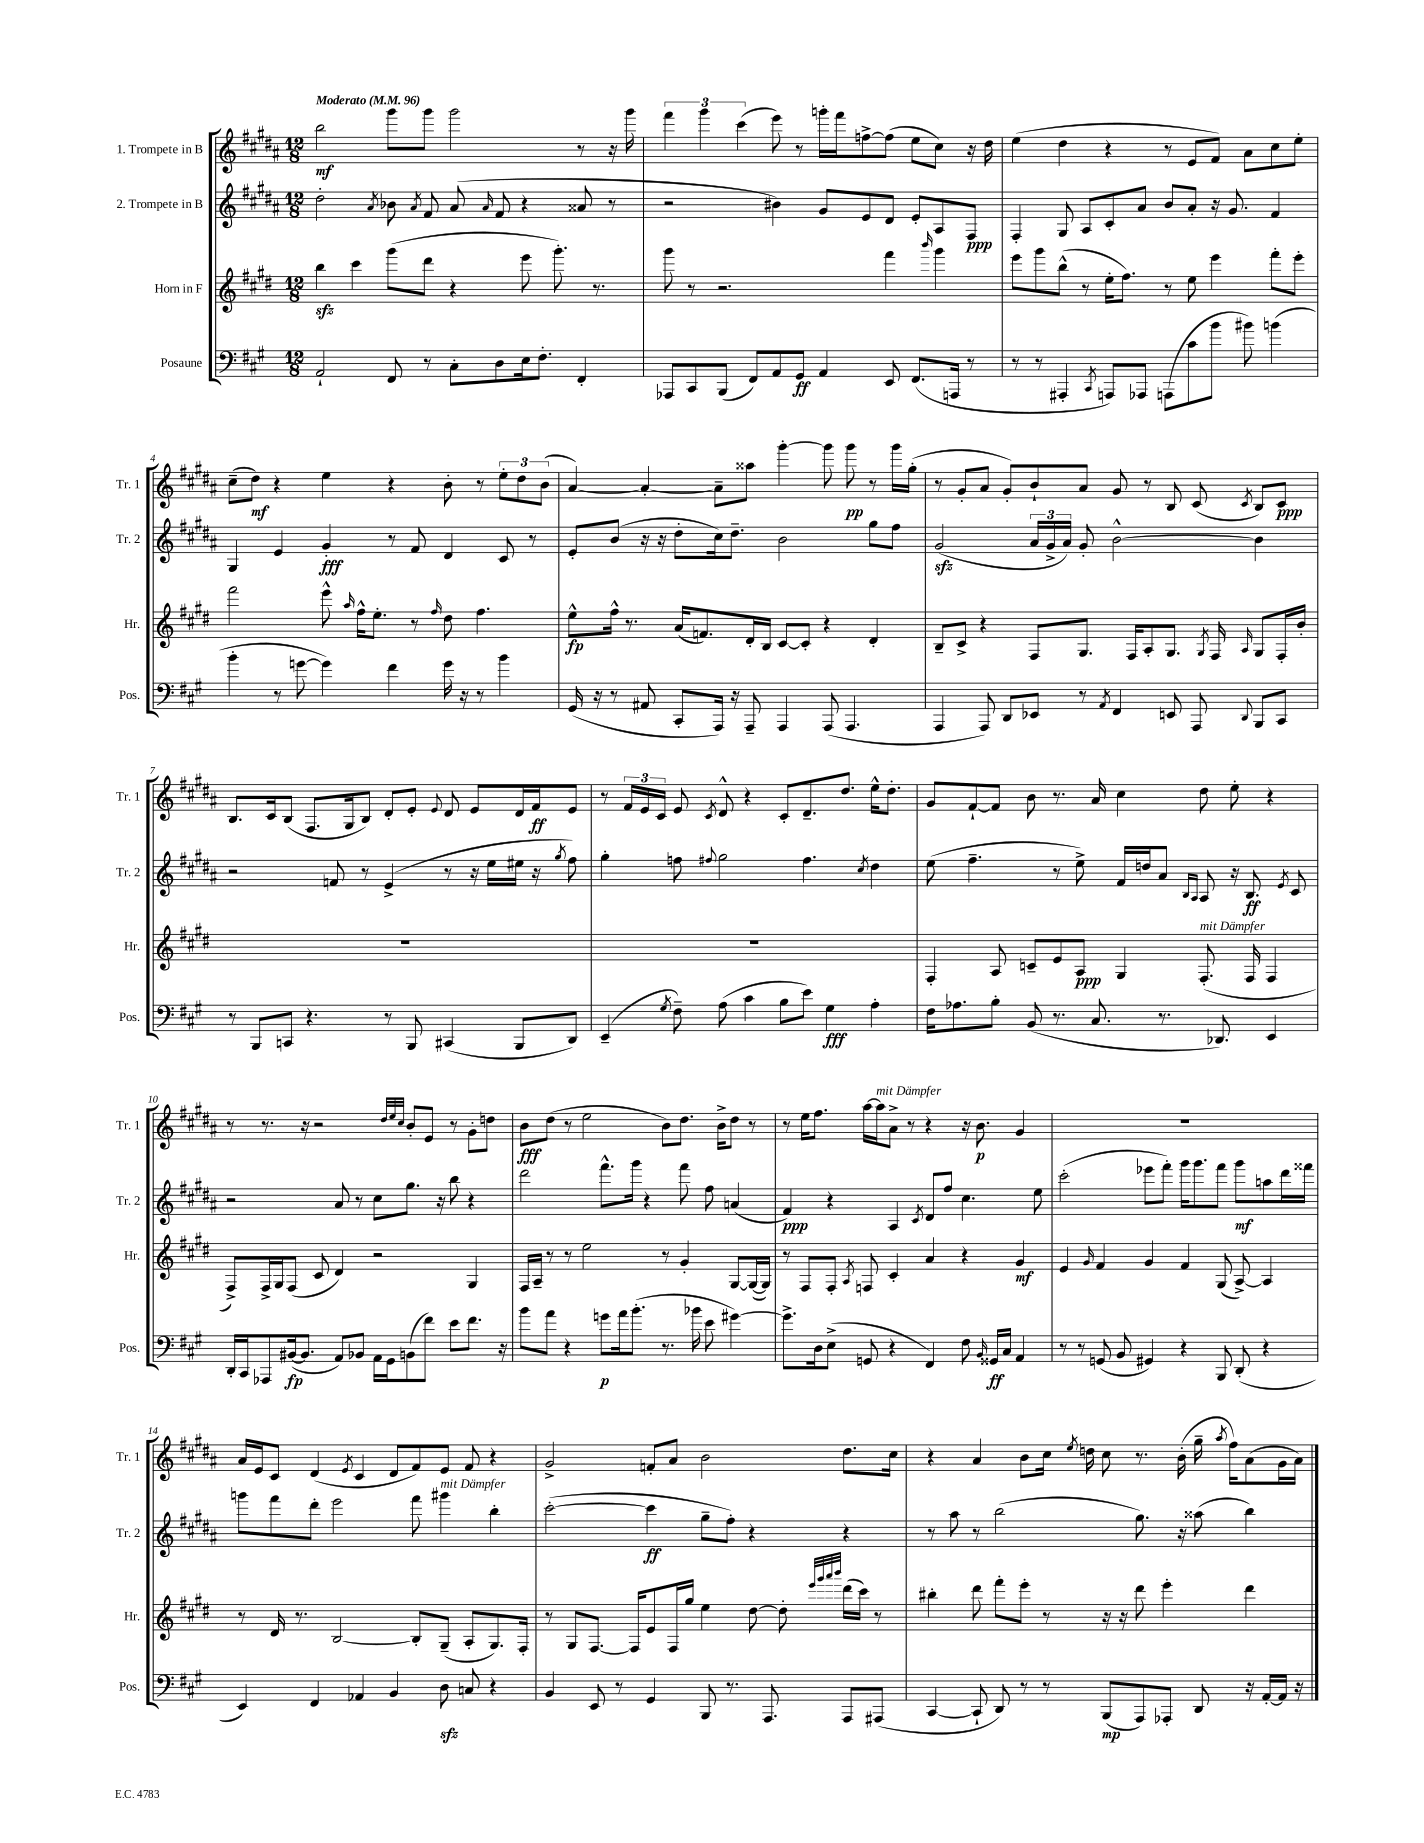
<<
\new StaffGroup <<
\new Staff = "s0" \with { instrumentName = "1. Trompete in B" shortInstrumentName = "Tr. 1" } {
    \clef treble \key b \major \numericTimeSignature \time 12/8 \tempo "Moderato" 4 = 96
    \autoBeamOff b''2\mf gis'''8[ gis'''8] gis'''2 r8 r16 gis'''16 |
    \tuplet 3/2 { fis'''4 gis'''4 cis'''4( } e'''8) r8 g'''16[-. fis'''16 f''8~-> f''8]( e''8[ cis''8]) r16 dis''16 |
    e''4( dis''4 r4 r8 e'8[ fis'8]) ais'8[ cis''8 e''8]-. |
    cis''8[--( dis''8]\mf) r4 e''4 r4 b'8-. r8 \tuplet 3/2 { e''8[-. dis''8 b'8]( } |
    ais'4~) ais'4~-. ais'8[-- aisis''8] gis'''4~-. gis'''8 gis'''8\pp r8 gis'''16[ gis''16]-.( |
    r8 gis'8[-. ais'8] gis'8[-.) b'8-! ais'8] gis'8 r8 b8 cis'8( \acciaccatura { cis'8 } b8[) cis'8]\ppp |
    b8.[ cis'16 b8]( fis8.[ gis16 b8]) dis'8[-. e'8]-. \appoggiatura { e'8 } dis'8 e'8[ dis'16 fis'16\ff e'8] |
    r8 \tuplet 3/2 { fis'16[ e'16 cis'16] } e'8 \acciaccatura { cis'8 } dis'8-^ r4 cis'8[-. dis'8.-- dis''8.] e''16[-^ dis''8.]-. |
    gis'8[ fis'8~-! fis'8] b'8 r8. ais'16 cis''4 dis''8 e''8-. r4 |
    r8 r8. r16 r2 \grace { dis''32[ e''32 cis''32] } b'8[-. e'8] r8 gis'8[-. d''8] |
    b'8[\fff dis''8]( r8 e''2 b'8[) dis''8.] b'16[-> dis''8] r8 |
    r8 e''16[ fis''8.] ais''16[~ ais''16^\markup { \italic "mit Dämpfer" } ais'8]-> r8 r4 r16 b'8.\p gis'4 |
    R1. |
    ais'16[ e'16 cis'8] dis'4( \acciaccatura { e'8 } cis'4 dis'8[ fis'8) e'8] fis'8 r4 |
    gis'2-> f'8[-. ais'8] b'2 dis''8.[ cis''16] |
    r4 ais'4 b'8[ cis''16] \acciaccatura { e''8 } d''16 cis''8 r8. b'16-.( gis''16-- \acciaccatura { ais''8 } fis''16[) ais'8( gis'16 ais'16]) \bar "|." |
}
\new Staff = "s1" \with { instrumentName = "2. Trompete in B" shortInstrumentName = "Tr. 2" } {
    \clef treble \key b \major \numericTimeSignature \time 12/8
    \autoBeamOff dis''2-. \acciaccatura { ais'8 } bes'8 \acciaccatura { ais'8 } fis'8 ais'8( \grace { ais'16 } fis'8 r4 aisis'8 r8 |
    r2 bis'4) gis'8[ e'8 dis'8] e'8[-. ais8 fis8]\ppp |
    fis4-. gis8 ais8[ cis'8-. ais'8] b'8[ ais'8]-. r16 gis'8. fis'4 |
    gis4 e'4 gis'4-.\fff r8 fis'8 dis'4 cis'8 r8 |
    e'8[-. b'8]( r16 r16 dis''8[-. cis''16) dis''8.]-- b'2 gis''8[ fis''8] |
    gis'2\sfz( \tuplet 3/2 { ais'16[ gis'16-> ais'16]) } gis'8-. b'2~-^ b'4 |
    r2 f'8 r8 e'4->( r8 r16 e''16[ eis''16] r16 \acciaccatura { gis''8 } fis''8) |
    gis''4-. f''8 \appoggiatura { fis''8 } gis''2 fis''4. \acciaccatura { cis''8 } dis''4 |
    e''8( fis''4.-- r8 e''8->) fis'16[ d''16 ais'8] \grace { b16[ ais16] } ais8 r16 b8.\ff \acciaccatura { e'8 } cis'8 |
    r2 ais'8 r8 cis''8[ gis''8.] r16 b''8 r4 |
    dis'''2 fis'''8.[-^ gis'''16] r4 fis'''8 fis''8 a'4( |
    fis'4\ppp) r4 ais4 \acciaccatura { cis'8 } dis'8[ fis''8] cis''4. e''8 |
    cis'''2-.( ees'''8[ fis'''8]-.) gis'''16[ gis'''8. fis'''8] gis'''8[\mf a''8 dis'''16 fisis'''16] |
    g'''8[ fis'''8 dis'''8]-. e'''2 fis'''8 gis'''4^\markup { \italic "mit Dämpfer" } b''4-. |
    cis'''2~-.( cis'''4\ff gis''8[-- fis''8]-.) r4 r4 |
    r8 ais''8 r8 b''2( gis''8.) r16 aisis''8( b''4) \bar "|." |
}
\new Staff = "s2" \with { instrumentName = "Horn in F" shortInstrumentName = "Hr." } {
    \clef treble \key e \major \numericTimeSignature \time 12/8
    \autoBeamOff b''4\sfz cis'''4 gis'''8[( dis'''8] r4 e'''8 gis'''8.-.) r8. |
    gis'''8 r8 r2. fis'''4 \grace { b'''16 } gis'''4 |
    e'''8[ gis'''8 b''8]-^( r8 e''16[-. fis''8.]) r8 e''8 e'''4 fis'''8[-. e'''8]-. |
    fis'''2 e'''8-^ \grace { a''16 } fis''16[-^ e''8.]-. r8 \grace { fis''16 } dis''8 fis''4. |
    e''8[-^\fp fis''16]-^ r8. a'16[( f'8.) dis'16-. b16] cis'8[~ cis'8]-. r4 dis'4-. |
    b8[-- cis'8]-> r4 fis8[ gis8.] fis16[ a8-. gis8.] \acciaccatura { gis8 } fis16 \grace { a16 } gis8[ fis16-. b'16]-. |
    R1. |
    R1. |
    fis4-. a8 c'8[-- e'8 a8]\ppp gis4 fis8.-.^\markup { \italic "mit Dämpfer" }( fis16 fis4 |
    fis8[->) fis16-> gis16 fis8]( cis'8 dis'4) r2 gis4 |
    fis16[ a16]-- r8 r8 e''2 r8 gis'4-. gis8[~ gis16~( gis16]) |
    r8 fis8[ fis8]-. \acciaccatura { a8 } f8 cis'4-. a'4 r4 gis'4\mf |
    e'4 \grace { gis'16 } fis'4 gis'4 fis'4 gis8( a8~->) a4 |
    r8 dis'16 r8. b2~ b8[-. gis8]--( a8[-. gis8.) fis16]-. |
    r8 gis8[ fis8.]~ fis16[ e'8 fis16 gis''16] e''4 dis''8~ dis''8-. \grace { e'''32[ gis'''32 a'''32 b'''32] } dis'''16[( cis'''16]) r8 |
    bis''4-. dis'''8 fis'''8[-. e'''8]-. r8 r16 r16 dis'''8 e'''4-. dis'''4 \bar "|." |
}
\new Staff = "s3" \with { instrumentName = "Posaune" shortInstrumentName = "Pos." } {
    \clef bass \key a \major \numericTimeSignature \time 12/8
    \autoBeamOff a,2-! fis,8 r8 cis8[-. d8 e16 fis8.]-. fis,4-. |
    aes,,8[ cis,8 b,,8]( fis,8[) a,8 gis,8]\ff a,4 e,8 fis,8.[( a,,16] r8 |
    r8 r8 ais,,4-. \acciaccatura { cis,8 } a,,8[) aes,,8] a,,8[( cis'8 b'8] bis'8) b'4( |
    b'4-. r8 g'8~ g'4) fis'4 g'16 r16 r8 b'4 |
    gis,16( r16 r8 ais,8 cis,8[-. a,,16]) r16 a,,8-- a,,4 a,,8( a,,4. |
    a,,4 a,,8) d,8[ ees,8] r8 \acciaccatura { a,8 } fis,4 e,8 a,,8 \appoggiatura { d,8 } b,,8[ cis,8] |
    r8 b,,8[ c,8] r4. r8 b,,8 cis,4( b,,8[ d,8]) |
    e,4--( \acciaccatura { gis8 } fis8--) a8( cis'4 b8[ e'8]) gis4\fff a4-. |
    fis16[ aes8. b8]-. b,8( r8. cis8. r8. des,8.) e,4 |
    d,16[-. cis,16 aes,,8 bis,16~\fp( bis,8.] a,8[) bes,8] a,16[ gis,16 b,8( fis'8]) e'8[ fis'8.] r16 |
    b'8[ a'8] r4 g'8[\p a'16 b'8.]-.( r8. bes'16 e'8 gis'4~) |
    gis'8.[-> d16 e8]->( g,8 r4 fis,4) fis8 \grace { b,16 } gisis,16[\ff cis16] a,4 |
    r8 r8 g,8( b,8 gis,4) r4 b,,8 d,8-.( r4 |
    e,4) fis,4 aes,4 b,4 d8\sfz c8 r4 |
    b,4 e,8 r8 gis,4 b,,8 r8. a,,8. a,,8[ ais,,8]( |
    cis,4~ cis,8-! d,8) r8 r8 b,,8[\mp( a,,8) aes,,8]-. d,8 r16 a,16[~-. a,16] r16 \bar "|." |
}
>>
>>
